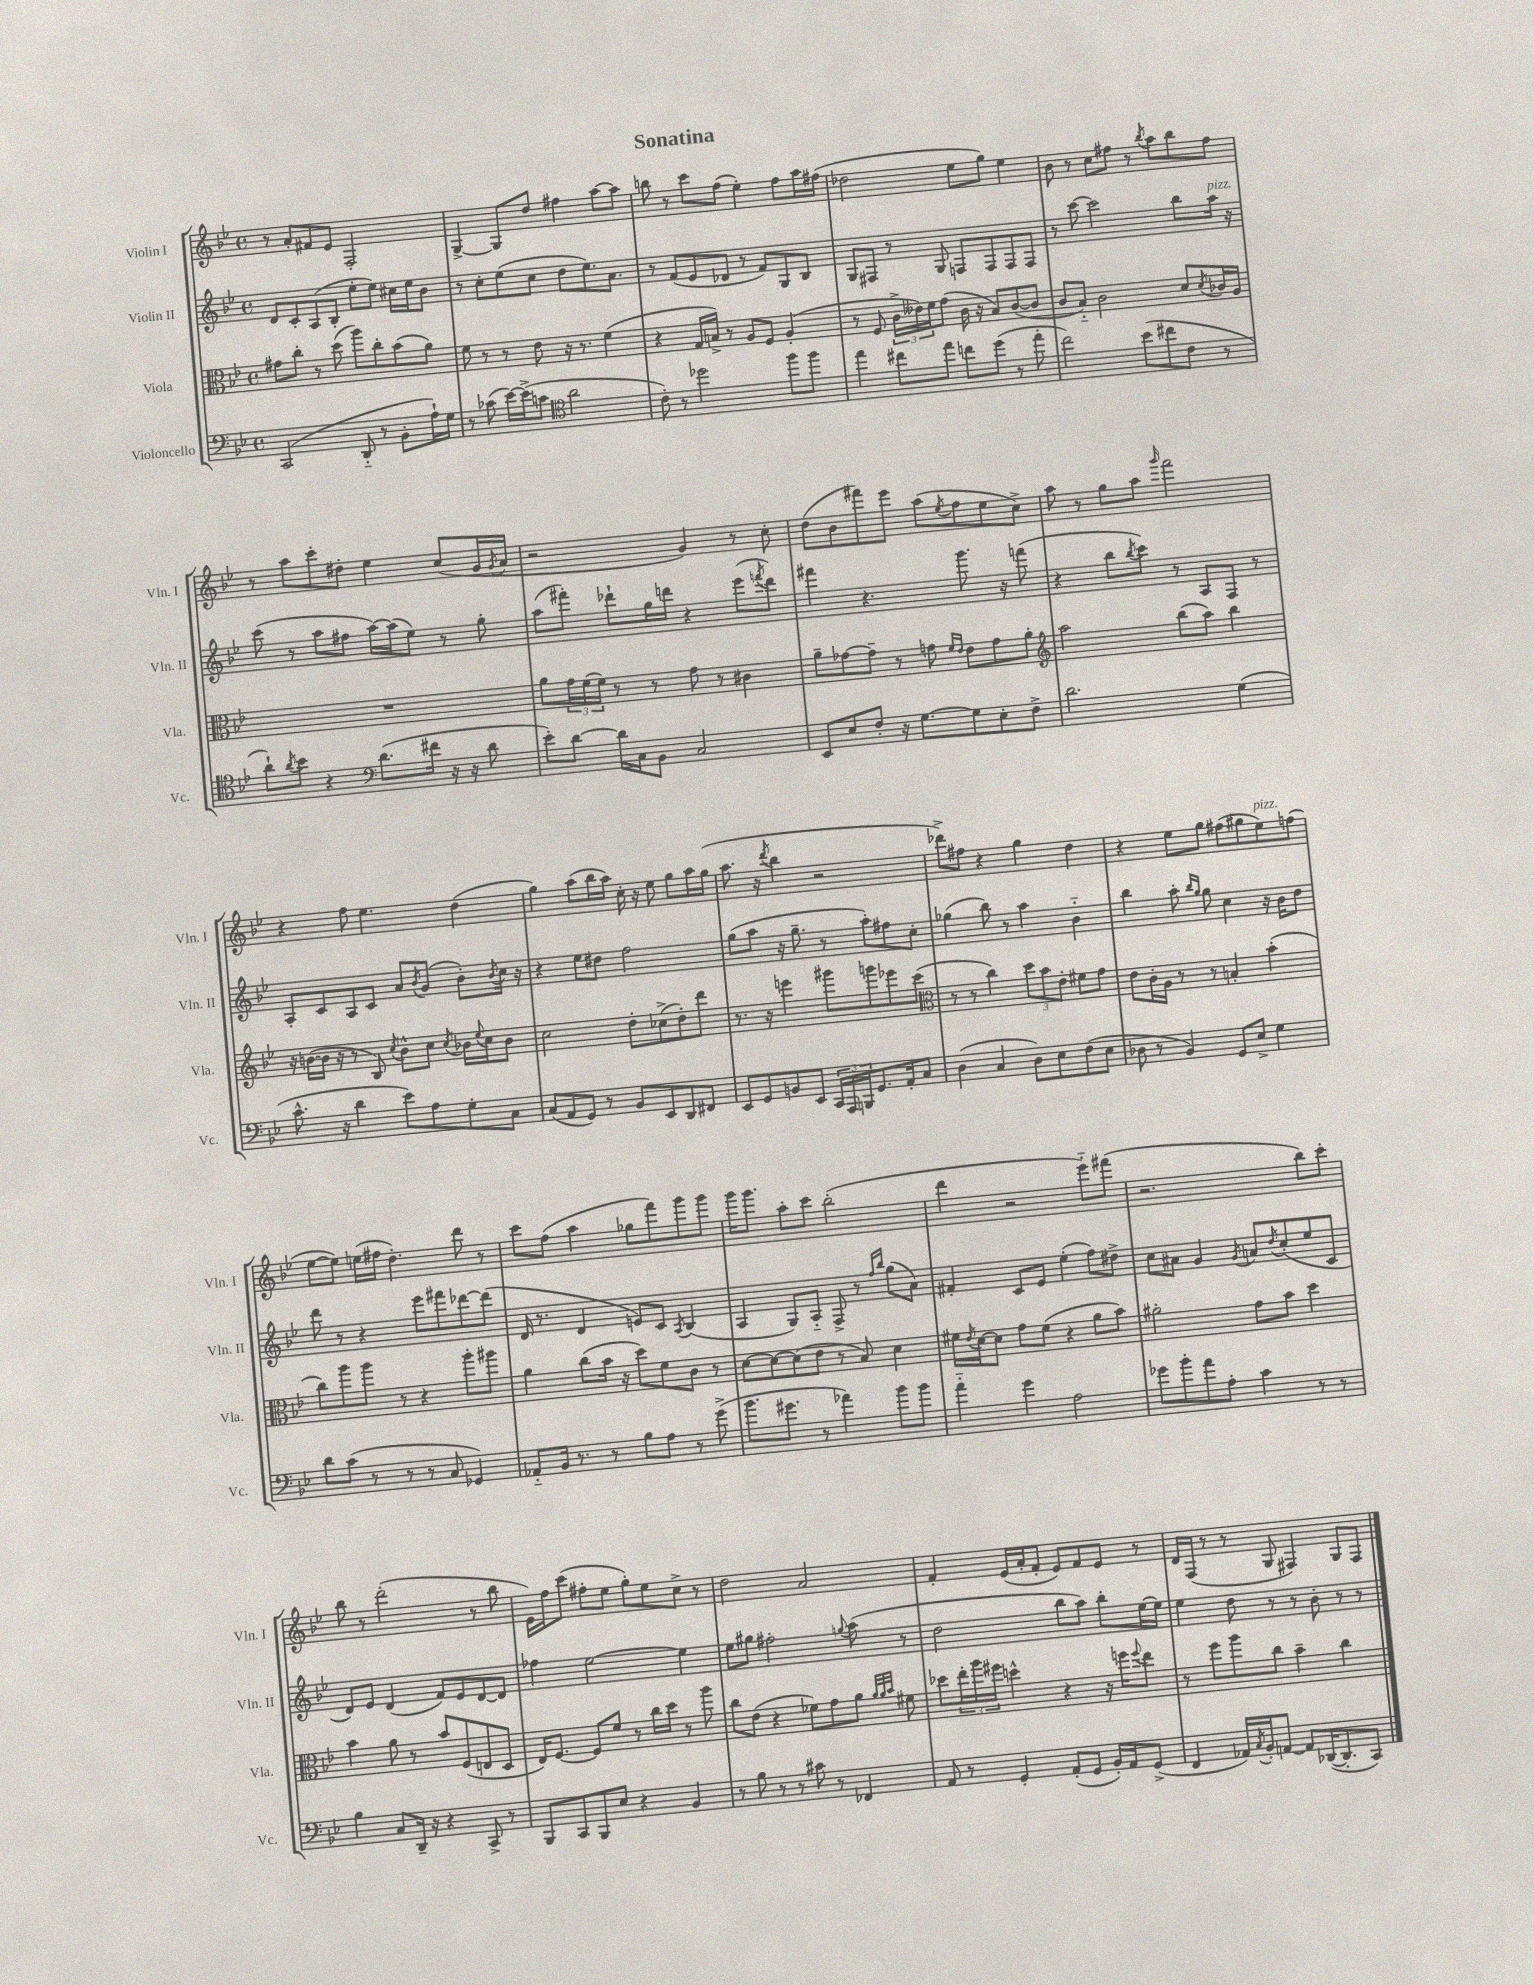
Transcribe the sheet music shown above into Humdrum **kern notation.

**kern	**kern	**kern	**kern
*part4	*part3	*part2	*part1
*staff4	*staff3	*staff2	*staff1
*I"Violoncello	*I"Viola	*I"Violin II	*I"Violin I
*I'Vc.	*I'Vla.	*I'Vln. II	*I'Vln. I
*clefF4	*clefC3	*clefG2	*clefG2
*k[b-e-]	*k[b-e-]	*k[b-e-]	*k[b-e-]
*M4/4	*M4/4	*M4/4	*M4/4
*met(c)	*met(c)	*met(c)	*met(c)
=1	=1	=1	=1
(2CC/	8g#X\L	8d/L	8r
.	8cc'\J	8c'/	8a'/L
.	8r	(8A/	8f#X/
.	(8dd\	8B-'/J	8e-/J
8DD/	8aa\L)	8ee-'\L	2F'/
8r	8cc'\	8ee-\J)	.
8BB-'\L	(8b-\	16cc#X\LL	.
.	.	16ee-\J	.
16A`\L)	8a\J)	8b-\J	.
16G\JJ	.	.	.
=2	=2	=2	=2
8r	8f\	8r	[4G^/
(8c-X\	8r	8cc'\L	.
[16e-\LL)	8r	(8ee-\	8G/L]
(16e-^\J]	.	.	.
8cn\J	8e-\	8cc\J	8dd/J
*clefC4	*	*	*
2a\	16r	8dd\L	4ff#X\
.	8.r	.	.
.	.	8.ee-\)	.
.	(4f\	.	[8aa\L
.	.	8.a\J	.
.	.	.	8aa\J]
=3	=3	=3	=3
8c'\)	4r	8r	8bbn\
8r	.	(8f/L	8r
2dd-X\	16G/LL	8e-/	8ccc\L
.	16Bn^/JJ)	.	.
.	8r	8d-X/J	(8ff\J
.	8A/L	8r	4ee-'\)
.	8F/J	8f/L)	.
8ff\L	(4A'/	8G/	8ff\L
8ff\J	.	8B-/J	16aa\L
.	.	.	(16ff#X\JJ
=4	=4	=4	=4
4ee-\	8r	8G/L	2dd-X\
.	8F/	8F#X/J	.
8cc#X\L	24c^\LL	8r	.
.	24e--X\)	.	.
.	24f\J	.	.
8ee-\J	(8g\J	8G/	.
8ccn\L	16c\	8Fn/L	8ee-\L
.	16r	.	.
(8dd\J	8B-/L)	8F/	8gg\J)
8r	([8c/	8F/	4ee-\
8ee-'\	8c/J]	8F/J	.
=5	=5	=5	=5
2cc\)	8c/L	8r	8b-\
.	8B-/J)	[8ccc\	8r
.	2c\	2ccc\]	8cc\L
.	.	.	8ff#X\J
(8b-\L	.	.	8r
.	.	.	8qbb-/
8cc#X\	.	.	8aa\L
8c\J	8d/L	8bb-\L	8bb-\
.	8qd/	.	.
!	!	!LO:TX:a:i:t=pizz.	!
8r	16c-X/L	16aa\Jk	8ff#\J
.	16A/JJ	16r	.
!!LO:LB:g=z
=6	=6	=6	=6
8a`\L)	1r	(8ccc\	8r
8qa/	.	.	.
8b-\J	.	8r	8aa\L
4r	.	8aa\L	8ccc'\
.	.	8ff#X\J	8dd#X'\J
*clefF4	*	*	*
(8.d\L	.	[16aa\LL)	4ee-\
.	.	(16aa\J]	.
.	.	8ee-\J)	.
16f#X\Jk	.	.	.
16r	.	8r	(8cc/L
16r	.	.	.
8d\	.	8gg'\	16g/L
.	.	.	8qg/
.	.	.	16a/JJ
=7	=7	=7	=7
8e-'\L)	8a\L	(8aa\L	2r
[8d\J	24g\L	8fff#X'\J)	.
.	(24f\	.	.
.	24f\JJ)	.	.
16d\LL]	8r	8ddd-X`\L	.
16C\J	.	.	.
8BB-\J	8r	16gg\L	.
.	.	16dddn\JJ	.
2C/	8g\	4r	4g/)
.	8r	.	.
.	4c#X\	(8eee-\L	8r
.	.	8qfffn/	.
.	.	8ddd\J)	8cc'\
=8	=8	=8	=8
8EE-/L	8a~\L	4fff#X\	(8dd\L
8E-/	[8g-X\	.	8b-\
8F'/J	8g-~\J]	4.r	8fff#X\)
16r	8r	.	8eee-\J
[8.G\L	.	.	.
.	8gn\	.	(8aa\L
.	16qqf/LL	.	.
.	16qqe-/JJ	.	8qee-/
8G\]	8e-\L	8.ggg\	8ff\
8E-'\	8g\	.	8ee-\
.	.	16r	.
8F^\J	8a'\J	(8fffn\	8cc^\J)
=9	=9	=9	=9
*	*clefG2	*	*
2.d\	2aa\	4r	8aa\
.	.	.	8r
.	.	8bb-\L	8gg\L
.	.	8qbb-/	.
.	.	8ccc\J)	8aa\J
.	.	.	16qqggg/
.	(8bb-\L	8r	2fff\
.	8aa\J)	8A/L	.
(4G\	4bb-\	8F/J	.
.	.	8r	.
!!LO:LB:g=z
=10	=10	=10	=10
8.c^^\	16r	8A'/L	4r
.	([16bn\LL	.	.
.	16b\JJ]	8c/	.
16r	16r	.	.
4d\	8r	8A/	8ff\
.	8B-/)	8c/J	4.ee-\
.	8qcc/	.	.
8e-\L)	8b^^\L	8a/L	.
.	.	8qb-/	.
8A\	8cc\J	(8g/J	.
.	8qcc/	.	.
8G'\	16b-X\LL	8b-'\L)	(4dd\
.	8qqee-/	.	.
.	16cc\J	.	.
.	.	8qb-/	.
8C\J	8b-\J	16cc\Jk	.
.	.	16r	.
=11	=11	=11	=11
(8C/L	2cc\	4r	4gg\)
8AA/	.	.	.
8GG/J)	.	8ee-\L	(8aa\L
8r	.	8dd#X\J	16bb-\L
.	.	.	16aa\JJ)
8BB-/L	8dd'\L	2ff\	16cc'\
.	.	.	16r
8EE-/	(8cc-X^\	.	8ee-\
8DD/	8dd'\)	.	8gg\L
8FF#X/J	8ddd\J	.	16aa\L
.	.	.	(16gg\JJ
=12	=12	=12	=12
8EE-/L	8.r	(8gg\L	8.aa\
8GG/	.	8aa\J	.
.	16r	.	16r
.	.	.	8qddd/
8BBn/	4eeen\	16r	4bb-\
.	.	8.gg~\	.
8EE-/J	.	.	.
24CC/LL	8ggg#X\L	8r	2r
24AAA/	.	.	.
24BBBn/J	.	.	.
8.GG/	8gggn\	8aa'\L)	.
.	8eee-X\	8ff#X\	.
16AA'/k	.	.	.
8C/J	(8ccc\J	8cc'\J	.
=13	=13	=13	=13
*	*clefC3	*	*
(4D\	8r	(4gg-X\	8ddd-X^\L)
.	8r	.	8ff#X\J
4C/	4cc\)	8bb-\)	4r
.	.	8r	.
8D\L)	12dd\L	4aa\	4gg\
.	12b-\	.	.
8E-\	.	.	.
.	12e-'\J	.	.
(8F\	8f#X\L	4b-\	4dd\
8E-\J	8g\J	.	.
=14	=14	=14	=14
8D-X\	8e-\L	4bb-\	4r
8r	16c'\L	.	.
.	16A\JJ	.	.
4BB-/)	8r	8aa'\	8ee-\L
.	.	16qqbb-/LL	.
.	.	16qqgg/JJ	.
.	8r	8gg\	8gg\J
8GG/L	4Bn'/	4cc\	(8ff#X\L
8E-^/J	.	.	8gg#X\
!	!	!	!LO:TX:a:i:t=pizz.
4G\	(4b-'\	16r	8ee-\)
.	.	16b-\KL	.
.	.	8dd\J	(8ffn\J
!!LO:LB:g=z
=15	=15	=15	=15
8d\L	8cc\L)	8ddd\	[8ee-\L
(8c\J	8aa\	8r	8ee-\J])
8r	8aa\J	4r	(16een\LL
.	.	.	16ff#X\JJ
8r	8r	.	4.dd'\)
8r	4r	8eee-\L	.
8C/	.	8fff#X\	.
4GG-X/)	8aa'\L	[8ddd-X\	8ddd\
.	8aa#X\J	(8ddd-\J]	8r
=16	=16	=16	=16
8AA-X/L	4a\	16d/	8ccc\L
.	.	8.r	.
16BB-/Jk	.	.	(8ff\J
8.r	.	.	.
.	(8cc\L	4d/	4aa\
8r	16b-\Jk	.	.
.	16r	.	.
8B-\L	8dd\L)	8en/L)	8gg-X\L
8A\J	8f\	8c/J	8fff\)
.	.	8qA/	.
8r	8c\J	(4B-/	8ggg\
(8g^\	8r	.	8ggg\J
=17	=17	=17	=17
8.b-\L	[8d\L	4A/	16ggg\KL
.	.	.	8.ggg\J
.	8d\_	.	.
8.g#X\J	.	.	.
.	(8d\]	8G/L)	8aa'\L
8r	8e-\J	8A/J	8ccc\J
4a-X\)	8r	8F^/	(2bb-'\
.	8B-/)	8r	.
.	.	16qqff/LL	.
.	.	16qqbb-/JJ	.
8b-\L	4d\	(8gg\L	.
8b-\J	.	8a\J)	.
=18	=18	=18	=18
4a\	16f#X\LL	4f#X'/	4ddd\
.	8qe-/	.	.
.	[16d\J	.	.
.	8d\J]	.	.
4g\	8g\L	8c/L	2r
.	(8f#\J	8e-/J	.
2A\	4r	(4ee-'\	.
.	8a\L	8ff\L)	8eee-\L)
.	8b-\J)	8dd#X^\J	(8fff#X\J
=19	=19	=19	=19
8g-X\L	2a#X'\	8cc\L	2.r
8b-'\	.	8a#X\J	.
8a\	.	4g/	.
8A'\J	.	.	.
.	.	8qg/	.
4c\	8g\L	8an/L	.
.	.	8qdd/	.
.	8b-\J	(8cc'/	.
8r	4dd\	8ee-/	8bb-\L)
8r	.	8c/J	8ccc'\J
!!LO:LB:g=z
=20	=20	=20	=20
4B-\	4b-\	8d/L)	8bb-\
.	.	8e-/J	8r
8C/L	8a\	(4d/	(2ddd'\
16DD~/Jk	8r	.	.
16r	.	.	.
4r	8b-/L	8f/L)	.
.	(8F/	8e-/	.
8CC^/	8En/	[8d/	8r
8r	8D/J	8d/J]	8bb-\
=21	=21	=21	=21
8BBB-/L	16E-/KL)	4ff-X\	16e-\LL)
.	[8.F/J	.	16ff\J
8CC/	.	.	(8ccc\J
8BBB-/	8F/L]	[2ee-\	8ff#X'\L
8E-/J	8f/J	.	8ee-\J
4r	8r	.	8gg'\L)
.	16cc\LL	.	8ee-\
.	16dd\JJ	.	.
4BB-/	8r	4ee-\]	8cc^\J
.	8aa\	.	8r
=22	=22	=22	=22
8r	8cc\L	8ee-\L	2dd\
8B-\	(8e-\J	8gg#X\J	.
8r	4r	2ff#X'\	.
8r	.	.	.
8c#X\	8f-X\L)	.	2a/
8r	8g\	.	.
.	.	8qqggn/	.
4FF-X/	8a\J	(8aa\	.
.	32qqa/LLL	.	.
.	32qqa/	.	.
.	32qqb-/JJJ	.	.
.	8f#X\	8r	.
=23	=23	=23	=23
8AA/	8dd-X\L	2dd\	4f'/
8r	24ee-'\L	.	.
.	24aa\	.	.
.	24ff#X\JJ	.	.
4GG'/	4ddn^^\	.	(16e-/LL
.	.	.	16a'/J
.	.	.	8f'/J
(8AA'/L	4r	8bb-\L	8e-/L)
8GG/J	.	8aa\J)	8f/
16BB-'/LL)	16r	8bb-'\L	8e-/J
16AA/J	16ffn\KL	.	.
.	8qqff/	.	.
(8GG^/J	8ee-\J	[16ee-\L	8r
.	.	16ee-\JJ]	.
=24	=24	=24	=24
4FF/	8r	4ee-\	16d/LL
.	.	.	(16F/JJ
.	8ff\L	.	8r
16AA-X/LL)	8aa\	8dd\	8r
8qC/	.	.	.
16BB-'/J	.	.	.
[8AAn/J	8cc\J	8r	8G/
8AA/L]	4b-~\	8r	4F#X/)
([16DD-X/K	.	8b-'\	.
8.DD-'/]	.	.	.
.	4cc\	8r	8G/L
8CC/J)	.	8r	8F#/J
==	==	==	==
*-	*-	*-	*-
